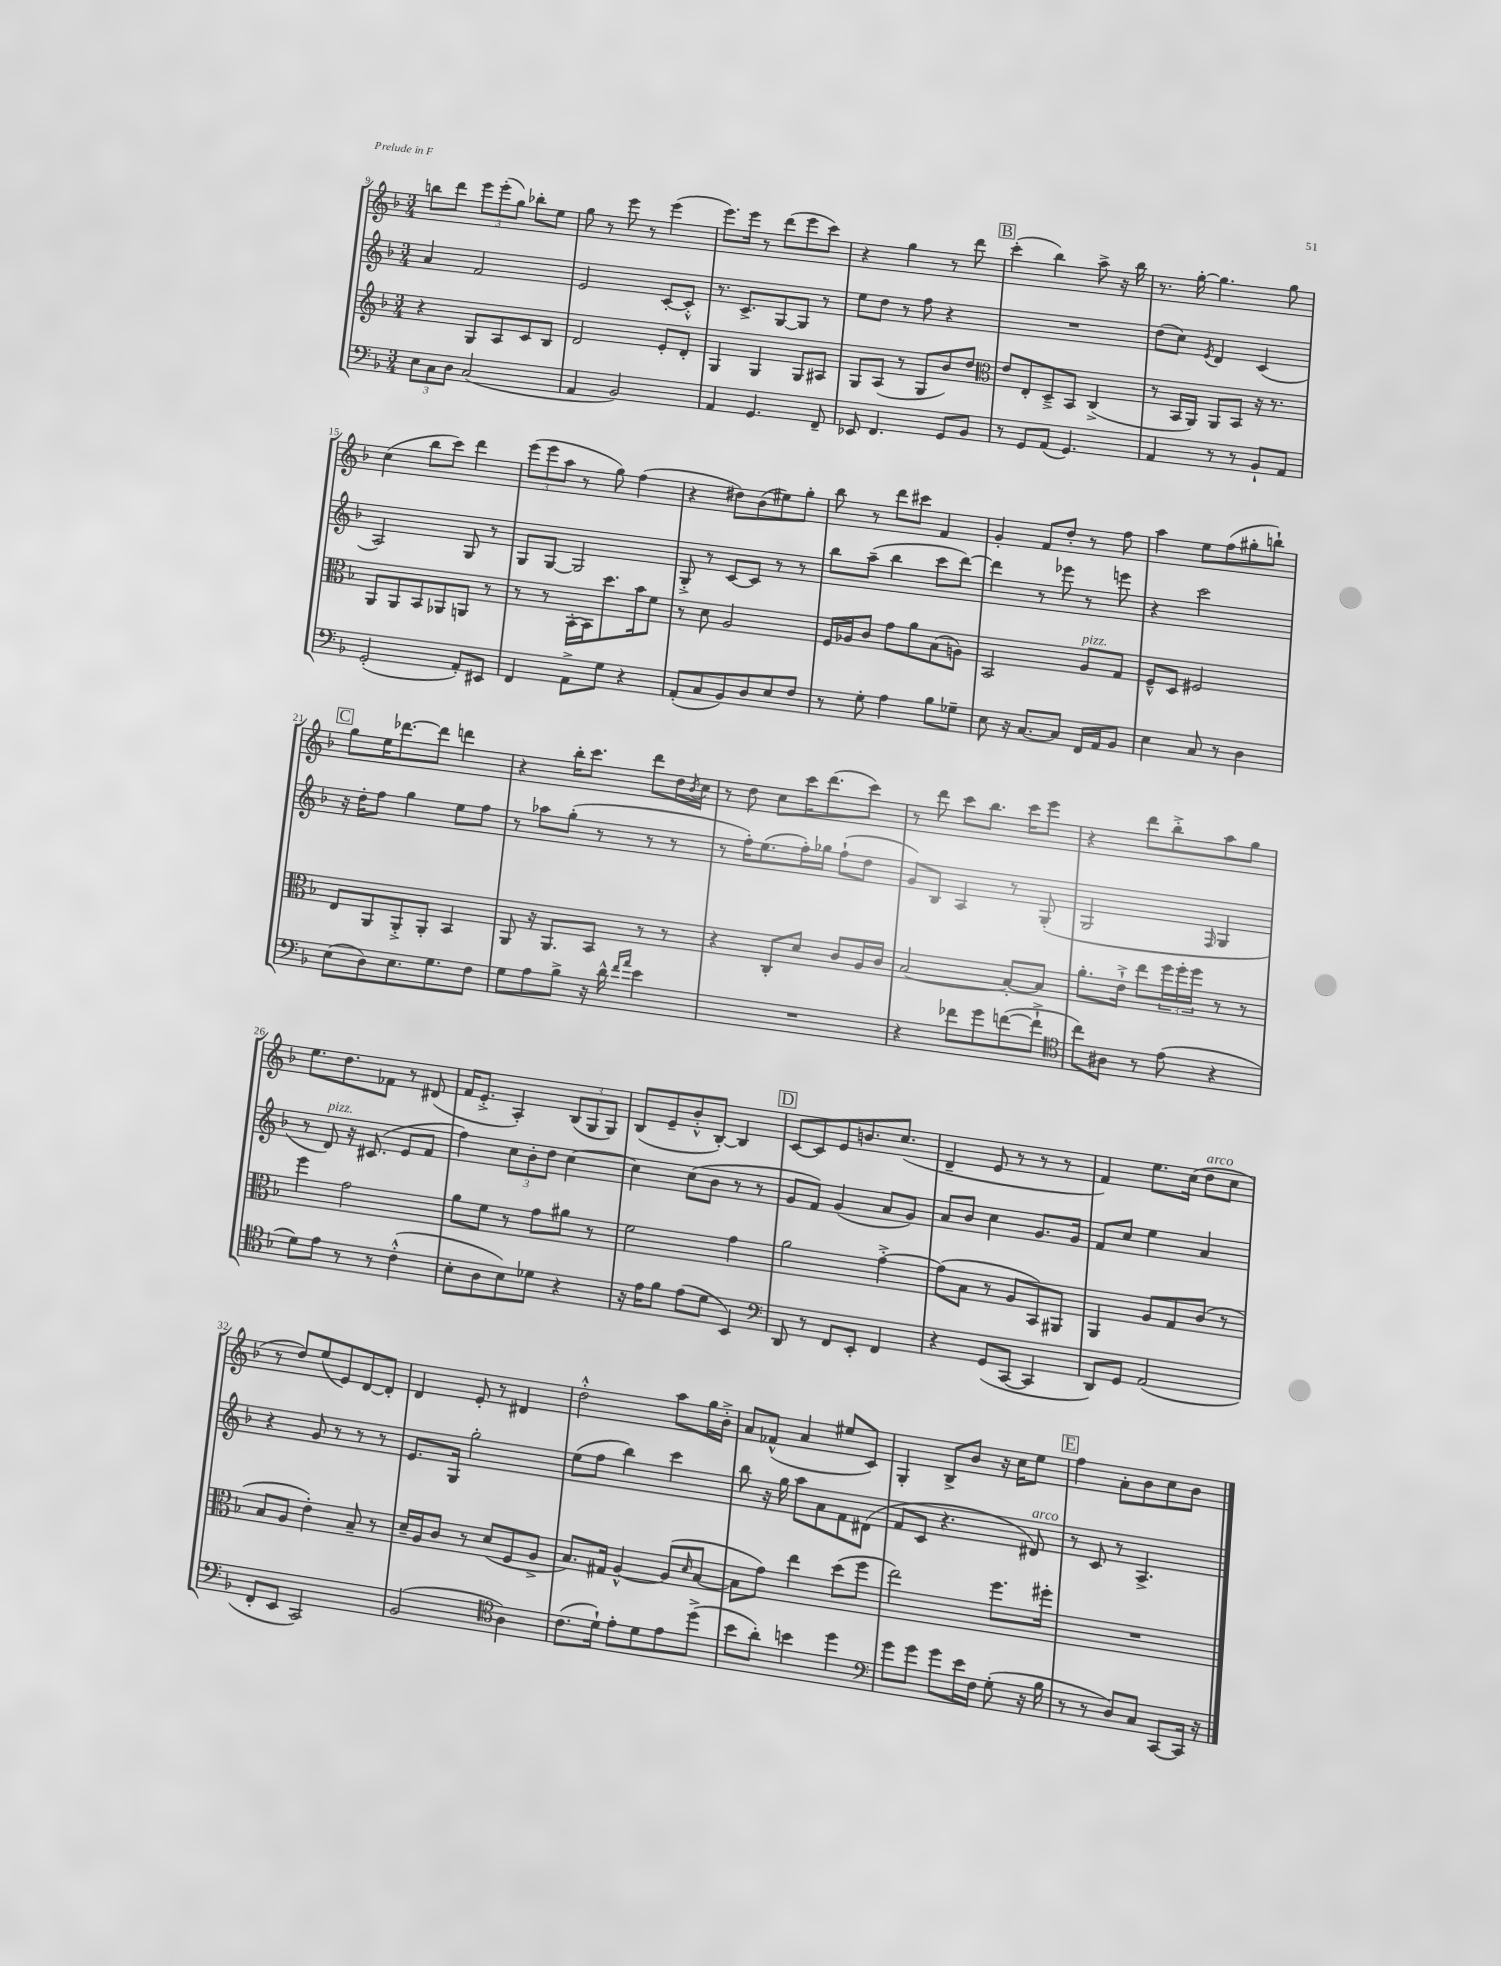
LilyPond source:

<<
\new StaffGroup <<
\new Staff = "s0" {
    \clef treble \key f \major \numericTimeSignature \time 3/4
    b''8 d'''8 \tuplet 3/2 { e'''8 e'''8-.( g''8) } bes''8-. e''8 |
    g''8 r8 e'''8 r8 e'''4( |
    e'''8.) e'''16 r8 d'''8( e'''8 c'''8) |
    r4 g''4 r8 d'''8 |
    \mark \markup { \box "B" } c'''4-.( bes''4) a''8-> r16 bes''16 |
    r8. g''16~-. g''4. g''8 |
    c''4( bes''8 c'''8) d'''4 |
    \tuplet 3/2 { e'''8( e'''8 a''8 } r8 g''8) f''4( |
    r4 dis''8) bes'8( eis''8) g''8-. |
    bes''8 r8 d'''8 cis'''8 f'4 |
    g'4-. f'8 d''8-. r8 f''8 |
    a''4 e''8 f''8( gis''8-. b''8-!) |
    \mark \markup { \box "C" } g''8 e''16 des'''8.~ des'''8 d'''4 |
    r4 bes''16-. c'''8. d'''8 d''16 \acciaccatura { bes'8 } c''16 |
    r8 d''8 c''8 c'''16 d'''8.( c'''8) |
    r8 d'''8 c'''8 bes''8. c'''16 e'''8 |
    r4 d'''8 bes''8-.-> a''8 g''8 |
    e''8. d''8. fes'8 r8 dis'8( |
    f'16 e'8.-.-> a4-.) \tuplet 3/2 { bes8( g8 g8) } |
    bes8( e'8-- bes'8-.-^ bes8~-.) bes4 |
    \mark \markup { \box "D" } c'8~ c'8 e'8 b'8. c''8.( |
    d'4-- e'8 r8 r8 r8 |
    f'4) e''8. c''16( d''8^\markup { \italic "arco" } c''8 |
    r8 d''8) e''8( e'8) d'8~ d'8-. |
    d'4 e'8-. r8 dis'4 |
    d''2-.-^ a''8 g''16 bes'16-.-> |
    a'8 fes'8-^( a'4 eis''8 c'8) |
    g4-. bes8-> bes'8 r16 c''16 e''8 |
    \mark \markup { \box "E" } f''4 a'8-. bes'8 c''8 bes'8 \bar "|." |
}
\new Staff = "s1" {
    \clef treble \key f \major \numericTimeSignature \time 3/4
    a'4 f'2 |
    e'2 c'8~-. c'8-.-^ |
    r8. c'8.-> g8~ g8 r8 |
    e''8 d''8 r8 f''8 r4 |
    \mark \markup { \box "B" } R2. |
    d''8( c''8) \acciaccatura { e'8 } d'4 c'4( |
    a2) g8 r8 |
    g8 g8~ g2 |
    g8-.-> r8 c'8~ c'8 r8 r8 |
    bes''8 a''8--( bes''4 c'''8 d'''8~) |
    d'''4 r8 ees'''8 r8 e'''8 |
    r4 c'''2 |
    \mark \markup { \box "C" } r16 d''16-. f''8 g''4 e''8 f''8 |
    r8 aes''8 g''8-.( r8 r8 r8 |
    r8 f''16-.) e''8.( f''16-.) ges''16 f''8-!( d''8 |
    g'8) bes8 a4 r8 g8-.( |
    g2 \grace { f16 } g4 |
    r8 d'8^\markup { \italic "pizz." }) r16 cis'8.( e'8 f'8 |
    f''4) \tuplet 3/2 { c''8 bes'8-. d''8 } c''4~ |
    c''4 c''8( bes'8 r8 r8 |
    \mark \markup { \box "D" } g'8 f'8) g'4( a'8 g'8) |
    a'8 bes'8 c''4 g'8. g'16 |
    f'8 c''8 e''4 a'4 |
    r4 g'8 r8 r8 r8 |
    e'8. g16 g''2-. |
    e''8( f''8 bes''4) c'''4 |
    bes''8 r16 g''16 a''8 a'8 f'8 dis'8( |
    f'8 c'8 r4. dis'8^\markup { \italic "arco" }) |
    \mark \markup { \box "E" } r8 c'8 r8 a4.-> \bar "|." |
}
\new Staff = "s2" {
    \clef treble \key f \major \numericTimeSignature \time 3/4
    r4 g8 a8 c'8 bes8 |
    d'2 e'8-. d'8-. |
    g4 g4 g8 ais8 |
    g8 a8( r8 g8 bes'8) d''8 |
    \mark \markup { \box "B" } \clef alto e'8 e8-. d8---> bes,8 c4->( |
    r8 bes,16 a,16) a,8 bes,8 r16 r8. |
    a,8 a,8 bes,8 aes,8 a,8 r8 |
    r8 r8 bes,16~-. bes,16 d''8. bes'16 f'8 |
    r8 d'8 a2 |
    f16 aes16 c'8 g'8 a'8 bes8( a8) |
    bes,2 a8^\markup { \italic "pizz." } g8 |
    f8---^ d8 fis2 |
    \mark \markup { \box "C" } e8 a,8 a,8-.-> a,8-. bes,4 |
    a,8 r16 a,8. bes,8 r8 r8 |
    r4 c8-. d'8 c'8 a16 c'16 |
    bes2~ bes8~-. bes8 |
    a'8.-. e'16-!-> e''8 \tuplet 3/2 { f''16 f''16-. f''16 } r8 r8 |
    f''4 g'2 |
    a'8 f'8 r8 g'8 ais'8 r8 |
    f'2 g'4 |
    \mark \markup { \box "D" } a'2 g'4~-.-> |
    g'8( bes8 r8 a8 bes,8) ais,8 |
    a,4 a8 g8 c'8( r8 |
    bes8 a8 e'4-.) bes8-- r8 |
    d'16-- a16 c'8 r8 d'8( f8 a8-> |
    bes8.) gis16 a4~-^ a8( \grace { d'16 } bes8~ |
    bes8 g'8) e''4 d''8( f''8 |
    e''2) f''8. fis''16-. |
    \mark \markup { \box "E" } R2. \bar "|." |
}
\new Staff = "s3" {
    \clef bass \key f \major \numericTimeSignature \time 3/4
    \tuplet 3/2 { e8 c8 d8 } c2( |
    a,4 bes,2) |
    a,4 g,4. f,8-- |
    ees,8 f,4. g,8 bes,8 |
    \mark \markup { \box "B" } r8 g,8 a,8( g,4.) |
    a,4 r8 r8 bes,8-! a,8 |
    g,2-.( a,8-.) eis,8 |
    f,4 a,8-> g8 r4 |
    a,8-.( c8 bes,8) d8 e8 f8 |
    r8 g8-. a4 bes8 ges8-- |
    e8 r16 c8.~ c8 f,16 a,16 bes,8 |
    e4 c8 r8 d4 |
    \mark \markup { \box "C" } e8( d8) e8. g8. f8 |
    g8 a8 bes8-> r16 d'16-^ \grace { f'16 a'16 } e'4 |
    R2. |
    r4 fes'8 g'8 f'8~( f'8-!-> |
    \clef tenor c''8) ais8 r8 e'8( r4 |
    d'8) e'8 r8 r8 c'4-.-^( |
    bes8-. a8 bes8) des'8 r4 |
    r16 e'16 f'8 e'8( d'8 bes,4) |
    \mark \markup { \box "D" } \clef bass d,8 r8 f,8 e,8-. f,4 |
    r4 g,8( c,8~ c,4 |
    d,8) g,8 a,2( |
    f,8-. e,8 c,2) |
    bes,2( \clef tenor a4) |
    c'8.( d'16-!) e'8-. d'8 e'8 d''8->( |
    bes'8 a'8-.) b'4 d''4 |
    \clef bass g'8 g'8 g'8 e'16 f16 g8-.( r16 bes16 |
    \mark \markup { \box "E" } r8 r8 d8) c8 c,8~ c,16 r16 \bar "|." |
}
>>
>>
\layout { \context { \Score currentBarNumber = #9 } }
